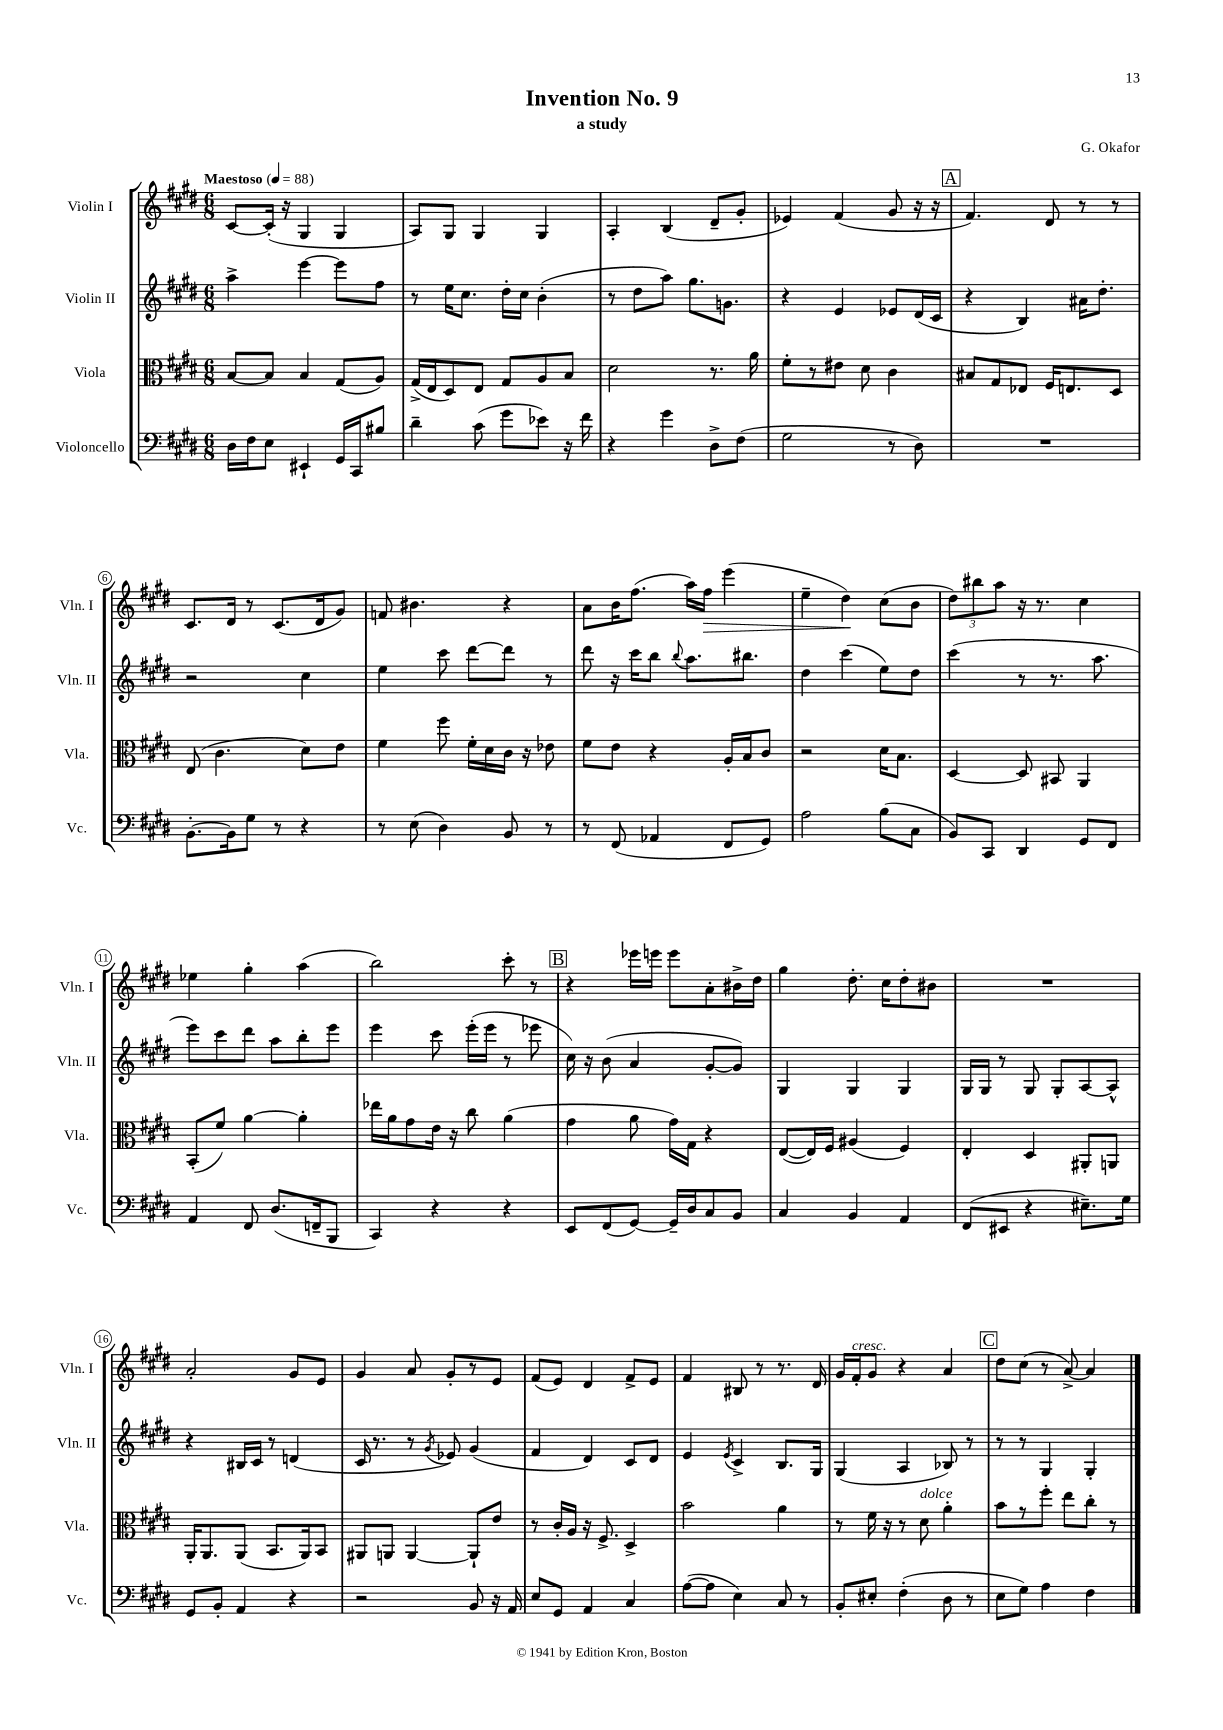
\header { title = "Invention No. 9" composer = "G. Okafor" subtitle = "a study" }
<<
\new StaffGroup <<
\new Staff = "s0" \with { instrumentName = "Violin I" shortInstrumentName = "Vln. I" } {
    \clef treble \key e \major \numericTimeSignature \time 6/8 \tempo "Maestoso" 4 = 88
    \autoBeamOff cis'8[~ cis'16]-.( r16 gis4 gis4 |
    a8[) gis8] gis4 gis4 |
    a4-. b4( dis'8[-- gis'8]-. |
    ees'4) fis'4( gis'8 r16 r16 |
    \mark \markup { \box "A" } fis'4.) dis'8 r8 r8 |
    cis'8.[ dis'16] r8 cis'8.[( dis'16 gis'8]) |
    f'8 bis'4. r4 |
    a'8[ b'16 fis''8.]( a''16[) fis''16]\> e'''4( |
    e''4-- dis''4\!) cis''8[( b'8] |
    \tuplet 3/2 { dis''8[) bis''8 a''8] } r16 r8. cis''4 |
    ees''4 gis''4-. a''4( |
    b''2) cis'''8-. r8 |
    \mark \markup { \box "B" } r4 ees'''16[ e'''16] e'''8[ a'8-. bis'16-> dis''16] |
    gis''4 dis''8.-. cis''16[ dis''8-. bis'8] |
    R2. |
    a'2-. gis'8[ e'8] |
    gis'4 a'8 gis'8[-. r8 e'8] |
    fis'8[( e'8]) dis'4 fis'8[-> e'8] |
    fis'4 bis8 r8 r8. dis'16 |
    gis'16[ fis'16-.^\markup { \italic "cresc." } gis'8] r4 a'4 |
    \mark \markup { \box "C" } dis''8[ cis''8]( r8 a'8~->) a'4 \bar "|." |
}
\new Staff = "s1" \with { instrumentName = "Violin II" shortInstrumentName = "Vln. II" } {
    \clef treble \key e \major \numericTimeSignature \time 6/8
    \autoBeamOff a''4-> e'''4~ e'''8[ fis''8] |
    r8 e''16[ cis''8.] dis''16[-. cis''16] b'4-.( |
    r8 dis''8[ a''8]) gis''8.[ g'8.] |
    r4 e'4 ees'8[ dis'16( cis'16] |
    \mark \markup { \box "A" } r4 b4) ais'16[ dis''8.]-. |
    r2 cis''4 |
    e''4 cis'''8 dis'''8[~ dis'''8] r8 |
    dis'''8 r16 cis'''16[ b''8] \appoggiatura { b''8 } a''8.[ bis''8.] |
    dis''4 cis'''4( e''8[) dis''8] |
    cis'''4( r8 r8. a''8. |
    e'''8[) cis'''8 dis'''8] a''8[ b''8-. e'''8] |
    e'''4 cis'''8 e'''16[-.( e'''16] r8 ees'''8 |
    \mark \markup { \box "B" } cis''16) r16 b'8( a'4 gis'8[~-. gis'8]) |
    gis4 gis4 gis4 |
    gis16[ gis16] r8 gis8 gis8[-. a8~ a8]-^ |
    r4 bis16[ cis'16] r8 d'4( |
    cis'16 r8. r8 \acciaccatura { gis'8 } ees'8) gis'4( |
    fis'4 dis'4) cis'8[ dis'8] |
    e'4 \acciaccatura { e'8 } cis'4-> b8.[ gis16] |
    gis4( a4 bes8) r8 |
    \mark \markup { \box "C" } r8 r8 gis4 gis4-. \bar "|." |
}
\new Staff = "s2" \with { instrumentName = "Viola" shortInstrumentName = "Vla." } {
    \clef alto \key e \major \numericTimeSignature \time 6/8
    \autoBeamOff b8[~ b8] b4 gis8[( a8]) |
    gis16[->( e16 dis8) e8] gis8[ a8 b8] |
    dis'2 r8. a'16 |
    fis'8[-. r8 eis'8] dis'8 cis'4 |
    \mark \markup { \box "A" } bis8[ gis8 ees8] fis16[ e8. dis8] |
    e8( cis'4. dis'8[) e'8] |
    fis'4 fis''8 fis'16[-. dis'16 cis'16] r16 ees'8 |
    fis'8[ e'8] r4 a16[-. b16 cis'8] |
    r2 dis'16[ b8.] |
    dis4~ dis8 bis,8 a,4 |
    b,8[-.( fis'8]) a'4~ a'4-. |
    ees''16[ a'16 gis'8 e'16] r16 cis''8 a'4( |
    \mark \markup { \box "B" } gis'4 a'8 gis'16[) gis16] r4 |
    e8[~( e16) fis16] ais4( fis4) |
    e4-. dis4 ais,8[-. a,8] |
    a,16[-. a,8. a,8]( b,8.[ a,16) b,8] |
    ais,8[ a,8] a,4~ a,8[-! e'8] |
    r8 cis'16[-. a16] r16 fis8.-> dis4-> |
    b'2 a'4 |
    r8 fis'16 r16 r8 dis'8^\markup { \italic "dolce" } a'4-. |
    \mark \markup { \box "C" } b'8[ r8 fis''8]-. e''8[ cis''8]-. r8 \bar "|." |
}
\new Staff = "s3" \with { instrumentName = "Violoncello" shortInstrumentName = "Vc." } {
    \clef bass \key e \major \numericTimeSignature \time 6/8
    \autoBeamOff dis16[ fis16 e8] eis,4-! gis,16[ cis,16 bis8] |
    dis'4-- cis'8( gis'8[ ees'8]) r16 fis'16 |
    r4 gis'4 dis8[-> fis8]( |
    gis2 r8 dis8) |
    \mark \markup { \box "A" } R2. |
    b,8.[~-. b,16 gis8] r8 r4 |
    r8 e8( dis4) b,8 r8 |
    r8 fis,8( aes,4 fis,8[ gis,8]) |
    a2 b8[( cis8] |
    b,8[) cis,8] dis,4 gis,8[ fis,8] |
    a,4 fis,8 dis8.[( f,16-- b,,8] |
    cis,4) r4 r4 |
    \mark \markup { \box "B" } e,8[ fis,8( gis,8]~) gis,16[-- dis16 cis8 b,8] |
    cis4 b,4 a,4 |
    fis,8[( eis,8] r4 eis8.[--) gis16] |
    gis,8[ b,8]-. a,4 r4 |
    r2 b,8 r16 a,16 |
    e8[ gis,8] a,4 cis4 |
    a8[~( a8] e4) cis8 r8 |
    b,8[-. eis8]-. fis4-.( dis8 r8 |
    \mark \markup { \box "C" } e8[ gis8]) a4 fis4 \bar "|." |
}
>>
>>
\layout { \context { \Score \override BarNumber.stencil = #(make-stencil-circler 0.1 0.3 ly:text-interface::print) } }
